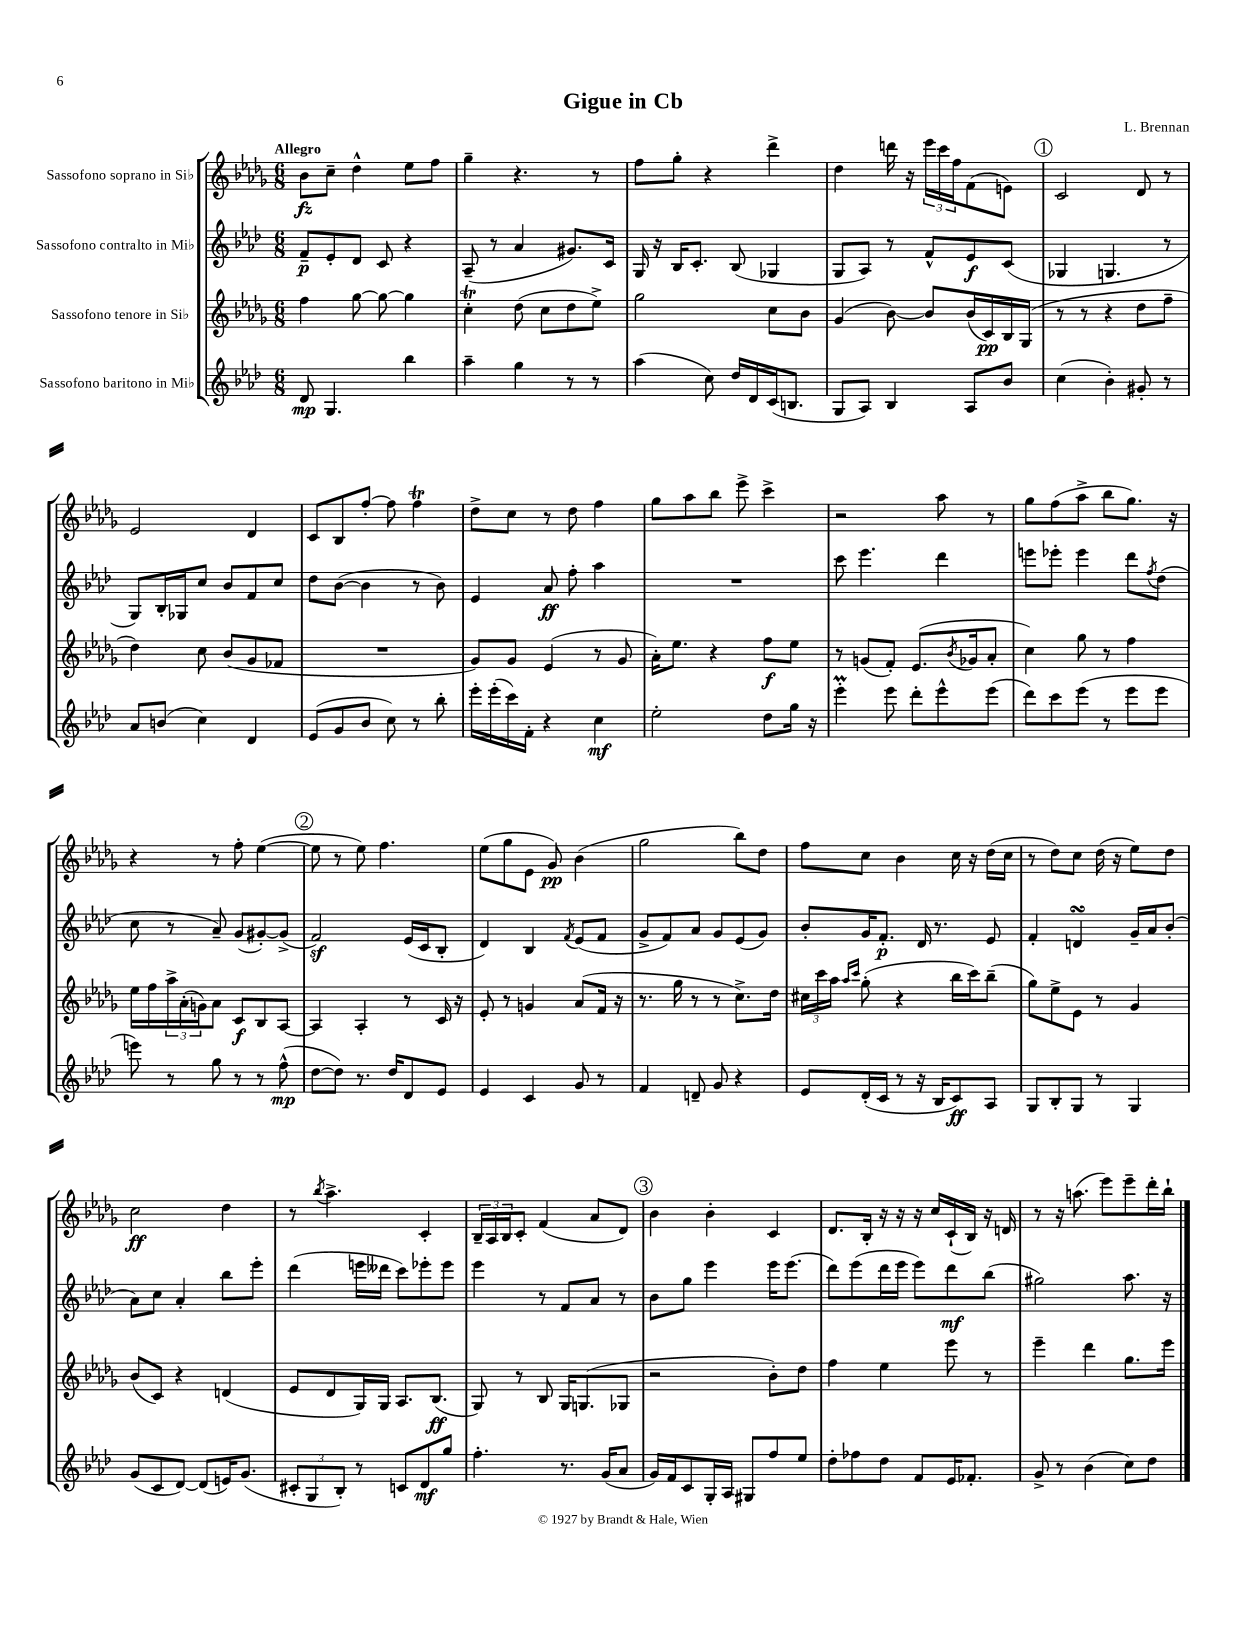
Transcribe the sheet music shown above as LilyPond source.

\header { title = "Gigue in Cb" composer = "L. Brennan" }
<<
\new StaffGroup <<
\new Staff = "s0" \with { instrumentName = "Sassofono soprano in Sib" } {
    \clef treble \key des \major \numericTimeSignature \time 6/8 \tempo "Allegro"
    bes'8\fz c''8-- des''4-^ ees''8 f''8 |
    ges''4-- r4. r8 |
    f''8 ges''8-. r4 des'''4-> |
    des''4 d'''16 r16 \tuplet 3/2 { ees'''16 c'''16 f''16 } f'8( e'8) |
    \mark \markup { \circle "1" } c'2 des'8 r8 |
    ees'2 des'4 |
    c'8 bes8 f''8~-. f''8 f''4\trill |
    des''8-> c''8 r8 des''8 f''4 |
    ges''8 aes''8 bes''8 ees'''8-> c'''4-> |
    r2 aes''8 r8 |
    ges''8 f''8( aes''8-> bes''8 ges''8.) r16 |
    r4 r8 f''8-. ees''4~( |
    \mark \markup { \circle "2" } ees''8 r8 ees''8) f''4. |
    ees''8( ges''8 ees'8 ges'8\pp) bes'4( |
    ges''2 bes''8) des''8 |
    f''8 c''8 bes'4 c''16 r16 des''16( c''16 |
    r8 des''8) c''8 des''16( r16 ees''8) des''8 |
    c''2\ff des''4 |
    r8 \acciaccatura { bes''8 } aes''4.-> c'4-. |
    \tuplet 3/2 { bes16-- aes16 bes16 } c'8-. f'4( aes'8 des'8) |
    \mark \markup { \circle "3" } bes'4 bes'4-. c'4 |
    des'8. bes16-. r16 r16 r16 c''16 c'16-!( bes16) r16 d'16 |
    r8 r16 a''8.( ees'''8) ees'''8-- des'''16-. bes''16-! \bar "|." |
}
\new Staff = "s1" \with { instrumentName = "Sassofono contralto in Mib" } {
    \clef treble \key aes \major \numericTimeSignature \time 6/8
    f'8--\p ees'8-. des'8 c'8 r4 |
    aes8--( r8 aes'4 gis'8.) c'16 |
    g16 r16 bes16 c'8.-. bes8( ges4 |
    g8 aes8) r8 f'8-^ ees'8\f c'8( |
    \mark \markup { \circle "1" } ges4 g4. r8 |
    g8) bes16-. ges16 c''8 bes'8 f'8 c''8 |
    des''8 bes'8~( bes'4 r8 bes'8) |
    ees'4 aes'8\ff f''8-. aes''4 |
    R2. |
    c'''8 ees'''4. des'''4 |
    e'''8 ees'''8-. ees'''4 des'''8 \acciaccatura { f''8 } des''8( |
    c''8 r8 aes'8--) g'8( gis'8~-.) gis'8->( |
    \mark \markup { \circle "2" } f'2\sf) ees'16( c'16 bes8-. |
    des'4) bes4 \acciaccatura { f'8 } ees'8( f'8 |
    g'8-> f'8) aes'8 g'8 ees'8( g'8) |
    bes'8-. g'16 f'8.-.\p des'16 r8. ees'8 |
    f'4-. d'4\turn g'16-- aes'16 bes'8-.( |
    aes'8) c''8 aes'4-. bes''8 ees'''8-. |
    des'''4( e'''16 deses'''16 c'''8) ees'''8-. ees'''8 |
    ees'''4 r8 f'8 aes'8 r8 |
    \mark \markup { \circle "3" } bes'8 g''8 ees'''4 ees'''16 ees'''8.( |
    des'''8) ees'''8( des'''16 ees'''16 ees'''8) des'''8\mf bes''8( |
    gis''2) aes''8. r16 \bar "|." |
}
\new Staff = "s2" \with { instrumentName = "Sassofono tenore in Sib" } {
    \clef treble \key des \major \numericTimeSignature \time 6/8
    f''4 ges''8~ ges''8~ ges''4 |
    c''4-.\trill des''8( c''8 des''8 ees''8->) |
    ges''2 c''8 bes'8 |
    ges'4( bes'8~) bes'8 bes'16( c'16\pp) bes16 ges16( |
    \mark \markup { \circle "1" } r8 r8 r4 des''8 f''8-- |
    des''4) c''8 bes'8( ges'8 fes'8 |
    R2. |
    ges'8) ges'8 ees'4( r8 ges'8 |
    aes'16-.) ees''8. r4 f''8\f ees''8 |
    r8 g'8( f'8-.) ees'8.( \acciaccatura { bes'8 } ges'16 aes'8-. |
    c''4) ges''8 r8 f''4 |
    ees''16 f''16 \tuplet 3/2 { aes''16-> aes'16-.( g'16) } aes'8 c'8\f bes8 aes8~ |
    \mark \markup { \circle "2" } aes4 aes4-. r8 c'16 r16 |
    ees'8-. r8 g'4 aes'8( f'16 r16 |
    r8. ges''16 r8 r8 c''8.->) des''16 |
    \tuplet 3/2 { cis''16 c'''16 aes''16 } \grace { aes''16 c'''16 } ges''8-.( r4 bes''16 c'''16) bes''8--( |
    ges''8) ees''8-> ees'8 r8 ges'4 |
    bes'8( c'8) r4 d'4( |
    ees'8 des'8 ges16) ges16 aes8. bes8.\ff( |
    ges8) r8 bes8 ges16 g8.( ges8 |
    \mark \markup { \circle "3" } r2 bes'8-.) des''8 |
    f''4 ees''4 ees'''8 r8 |
    ees'''4-- des'''4 ges''8. ees'''16 \bar "|." |
}
\new Staff = "s3" \with { instrumentName = "Sassofono baritono in Mib" } {
    \clef treble \key aes \major \numericTimeSignature \time 6/8
    des'8\mp g4. bes''4 |
    aes''4-- g''4 r8 r8 |
    aes''4( c''8) des''16 des'16 c'16( b8. |
    g8 aes8) bes4 aes8 bes'8 |
    \mark \markup { \circle "1" } c''4( bes'4-.) gis'8-. r8 |
    aes'8 b'8( c''4) des'4 |
    ees'8( g'8 bes'8 c''8) r8 bes''8-. |
    ees'''16-. ees'''16-.( c'''16) f'16-. r4 c''4\mf |
    ees''2-. des''8 g''16 r16 |
    ees'''4-.\prall ees'''8 des'''8-. ees'''8-^ ees'''8( |
    des'''8) c'''8 ees'''8( r8 ees'''8 ees'''8 |
    e'''8) r8 g''8 r8 r8 f''8-^\mp( |
    \mark \markup { \circle "2" } des''8~ des''8) r8. des''16 des'8 ees'8 |
    ees'4 c'4 g'8 r8 |
    f'4 d'8-- g'8 r4 |
    ees'8 des'16-.( c'16 r8 r16 bes16 c'8\ff) aes8 |
    g8 bes8-. g8 r8 g4 |
    g'8( c'8 des'8~) des'8( e'16) g'8.( |
    \tuplet 3/2 { cis'8-. g8 bes8-.) } r8 c'8 des'8\mf g''8 |
    f''4.-. r8. g'16( aes'8 |
    \mark \markup { \circle "3" } g'16) f'16 c'8 g16-. aes16 gis8 f''8 ees''8 |
    des''8-. fes''8 des''8 f'8 ees'16 fes'8.-. |
    g'8-> r8 bes'4( c''8) des''8 \bar "|." |
}
>>
>>
\layout { \context { \Score \remove "Bar_number_engraver" } }
